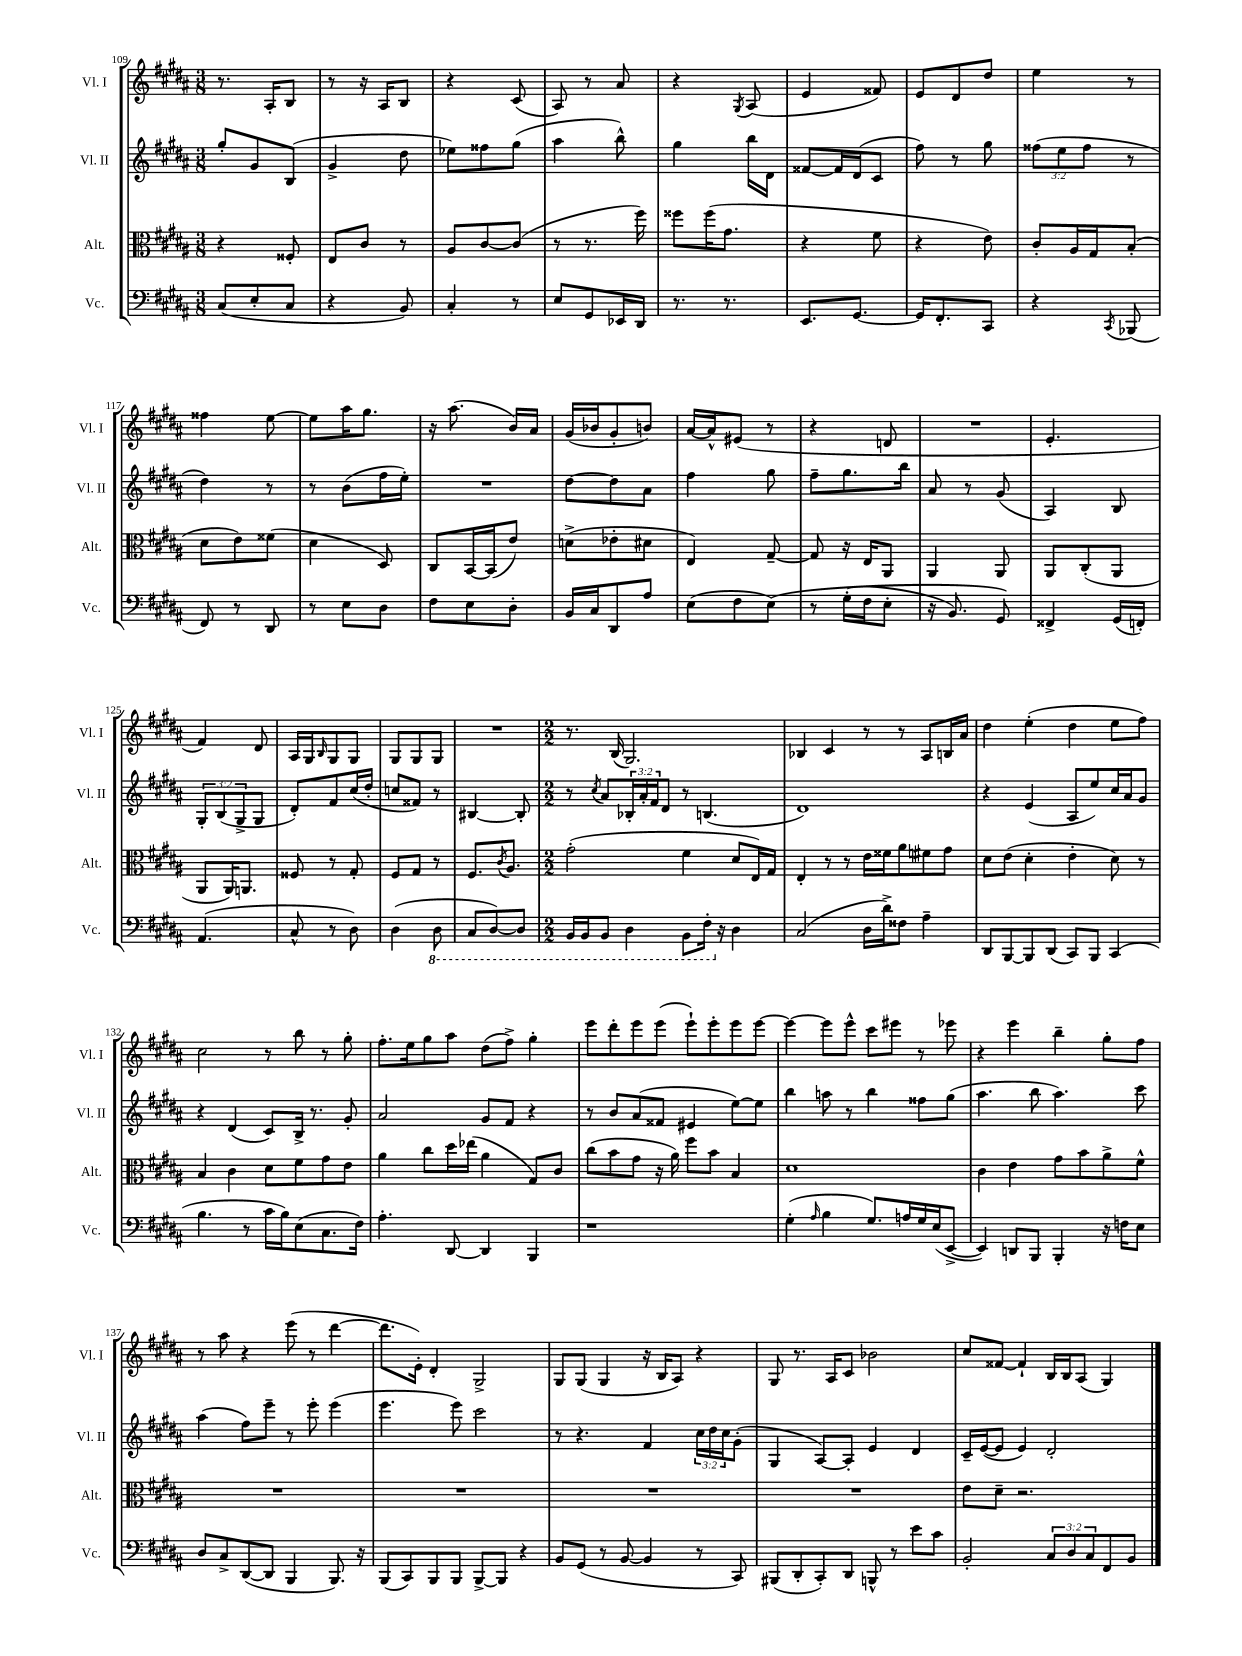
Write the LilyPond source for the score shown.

<<
\new StaffGroup <<
\new Staff = "s0" \with { instrumentName = "Vl. I" shortInstrumentName = "Vl. I" } {
    \clef treble \key b \major \numericTimeSignature \time 3/8
    r8. ais16-. b8 |
    r8 r16 ais16 b8 |
    r4 cis'8( |
    ais8) r8 ais'8 |
    r4 \acciaccatura { gis8 } ais8( |
    e'4 fisis'8) |
    e'8 dis'8 dis''8 |
    e''4 r8 |
    fisis''4 e''8~ |
    e''8 ais''16 gis''8. |
    r16 ais''8.( b'16) ais'16 |
    gis'16( bes'16 gis'8-. b'8) |
    ais'16~ ais'16-^ eis'8( r8 |
    r4 d'8 |
    R4. |
    e'4.-. |
    fis'4) dis'8 |
    ais16 gis16 \grace { b16 } gis8 gis8 |
    gis8 gis8 gis8 |
    R4. |
    \numericTimeSignature \time 2/2 r8. b16( gis2.) |
    bes4 cis'4 r8 r8 ais8 b16 ais'16 |
    dis''4 e''4-.( dis''4 e''8 fis''8) |
    cis''2 r8 b''8 r8 gis''8-. |
    fis''8.-. e''16 gis''8 ais''8 dis''8( fis''8->) gis''4-. |
    e'''8 dis'''8-. e'''8 e'''8( e'''8-!) e'''8-. e'''8 e'''8~ |
    e'''4~ e'''8 e'''8-^ cis'''8 eis'''8 r8 ees'''8 |
    r4 e'''4 b''4-- gis''8-. fis''8 |
    r8 ais''8 r4 e'''8( r8 dis'''4~ |
    dis'''8. e'16-.) dis'4-. gis2-> |
    gis8 gis8( gis4 r16 b16 ais8) r4 |
    gis8 r8. ais16 cis'8 bes'2 |
    cis''8 fisis'8~ fisis'4-! b16 b16 ais8( gis4) \bar "|." |
}
\new Staff = "s1" \with { instrumentName = "Vl. II" shortInstrumentName = "Vl. II" } {
    \clef treble \key b \major \numericTimeSignature \time 3/8 \override Staff.TupletNumber.text = #tuplet-number::calc-fraction-text
    gis''8-. gis'8 b8( |
    gis'4-> dis''8 |
    ees''8) fisis''8 gis''8( |
    ais''4 b''8-^) |
    gis''4 b''16 dis'16 |
    fisis'8~ fisis'16 dis'16( cis'8 |
    fis''8) r8 gis''8 |
    \tuplet 3/2 { fisis''8( e''8 fisis''8 } r8 |
    dis''4) r8 |
    r8 b'8( fis''16 e''16-.) |
    R4. |
    dis''8~ dis''8 ais'8 |
    fis''4 gis''8 |
    fis''8-- gis''8. b''16 |
    ais'8 r8 gis'8( |
    ais4) b8 |
    \tuplet 3/2 { gis8-. b8( gis8-> } gis8 |
    dis'8-.) fis'8 cis''16( dis''16-. |
    c''8 fisis'8) r8 |
    bis4~ bis8-. |
    \numericTimeSignature \time 2/2 r8 \acciaccatura { cis''8 } ais'8 \tuplet 3/2 { bes16-. ais'16-. fis'16 } dis'8 r8 b4.( |
    dis'1) |
    r4 e'4( ais8 e''8) cis''16 ais'16 gis'8 |
    r4 dis'4( cis'8) b16-> r8. gis'8-. |
    ais'2 gis'8 fis'8 r4 |
    r8 b'8 ais'8( fisis'8 eis'4 e''8~) e''8 |
    b''4 a''8 r8 b''4 fisis''8 gis''8( |
    ais''4. b''8 ais''4.) cis'''8 |
    ais''4( fis''8) e'''8-- r8 e'''8-. e'''4( |
    e'''4. e'''8) cis'''2 |
    r8 r4. fis'4 \tuplet 3/2 { cis''16 dis''16 cis''16 } gis'8-.( |
    gis4 ais8~) ais8-. e'4 dis'4 |
    cis'16-- e'16~( e'8 e'4) dis'2-. \bar "|." |
}
\new Staff = "s2" \with { instrumentName = "Alt." shortInstrumentName = "Alt." } {
    \clef alto \key b \major \numericTimeSignature \time 3/8
    r4 fisis8-. |
    e8 cis'8 r8 |
    ais8 cis'8~ cis'8( |
    r8 r8. fis''16) |
    fisis''8 fisis''16( gis'8. |
    r4 fis'8 |
    r4 e'8) |
    cis'8-. ais16 gis16 b8-.( |
    dis'8 e'8) fisis'8( |
    dis'4 dis8) |
    cis8 b,16~ b,16( e'8) |
    d'8->( ees'8-. dis'8 |
    e4) gis8~-- |
    gis8 r16 e16 ais,8 |
    ais,4 ais,8 |
    ais,8 cis8-.( ais,8 |
    ais,8 ais,16) a,8. |
    fisis8 r8 gis8-. |
    fis8 gis8 r8 |
    fis8. \acciaccatura { cis'8 } ais8. |
    \numericTimeSignature \time 2/2 gis'2-.( fis'4 dis'8 e16) gis16 |
    e4-. r8 r8 e'16 fisis'16 ais'8 fis'8 gis'8 |
    dis'8 e'8( dis'4-. e'4-. dis'8) r8 |
    b4 cis'4 dis'8 fis'8 gis'8 e'8 |
    ais'4 cis''8 dis''16 ees''16( ais'4 gis8) cis'8 |
    cis''8( b'8 gis'8 r16 ais'16) fis''8 b'8 b4 |
    dis'1 |
    cis'4 e'4 gis'8 b'8 ais'8-> fis'8-^ |
    R1 |
    R1 |
    R1 |
    R1 |
    e'8 dis'8-- r2. \bar "|." |
}
\new Staff = "s3" \with { instrumentName = "Vc." shortInstrumentName = "Vc." } {
    \clef bass \key b \major \numericTimeSignature \time 3/8 \override Staff.TupletNumber.text = #tuplet-number::calc-fraction-text
    cis8( e8-. cis8 |
    r4 b,8) |
    cis4-. r8 |
    e8 gis,8 ees,16 dis,16 |
    r8. r8. |
    e,8. gis,8.~ |
    gis,16 fis,8.-. cis,8 |
    r4 \acciaccatura { cis,8 } bes,,8( |
    fis,8) r8 dis,8 |
    r8 e8 dis8 |
    fis8 e8 dis8-. |
    b,16 cis16 dis,8 ais8 |
    e8( fis8 e8)\( |
    r8 gis16-.( fis16 e8-. |
    r16 b,8.) gis,8\) |
    fisis,4-> gis,16( f,16-.) |
    ais,4.( |
    cis8-^ r8 dis8) |
    dis4( \ottava #-1 dis,8 |
    cis,8 dis,8~) dis,8 |
    \numericTimeSignature \time 2/2 b,,16 b,,16 b,,8 dis,4 b,,8 fis,16-. \ottava #0 r16 dis4 |
    cis2( dis16 dis'16->) fisis8 ais4-- |
    dis,8 b,,8~ b,,8 dis,8( cis,8) b,,8 cis,4( |
    b4. r8 cis'16 b16) e8( cis8. fis16) |
    ais4.-. dis,8~ dis,4 b,,4 |
    r1 |
    gis4-.( \grace { ais16 } b4 gis8.) a16 gis16 e16( e,8~-> |
    e,4) d,8 b,,8 b,,4-. r16 f16 e8 |
    dis8 cis8-> dis,8~( dis,8 b,,4 b,,8.) r16 |
    b,,8( cis,8) b,,8 b,,8 b,,8~-> b,,8 r4 |
    b,8 gis,8( r8 b,8~ b,4 r8 cis,8) |
    bis,,8( dis,8-. cis,8-.) dis,8 b,,8-^ r8 e'8 cis'8 |
    b,2-. \tuplet 3/2 { cis8 dis8 cis8 } fis,8 b,8 \bar "|." |
}
>>
>>
\layout { \context { \Score currentBarNumber = #109 } }
